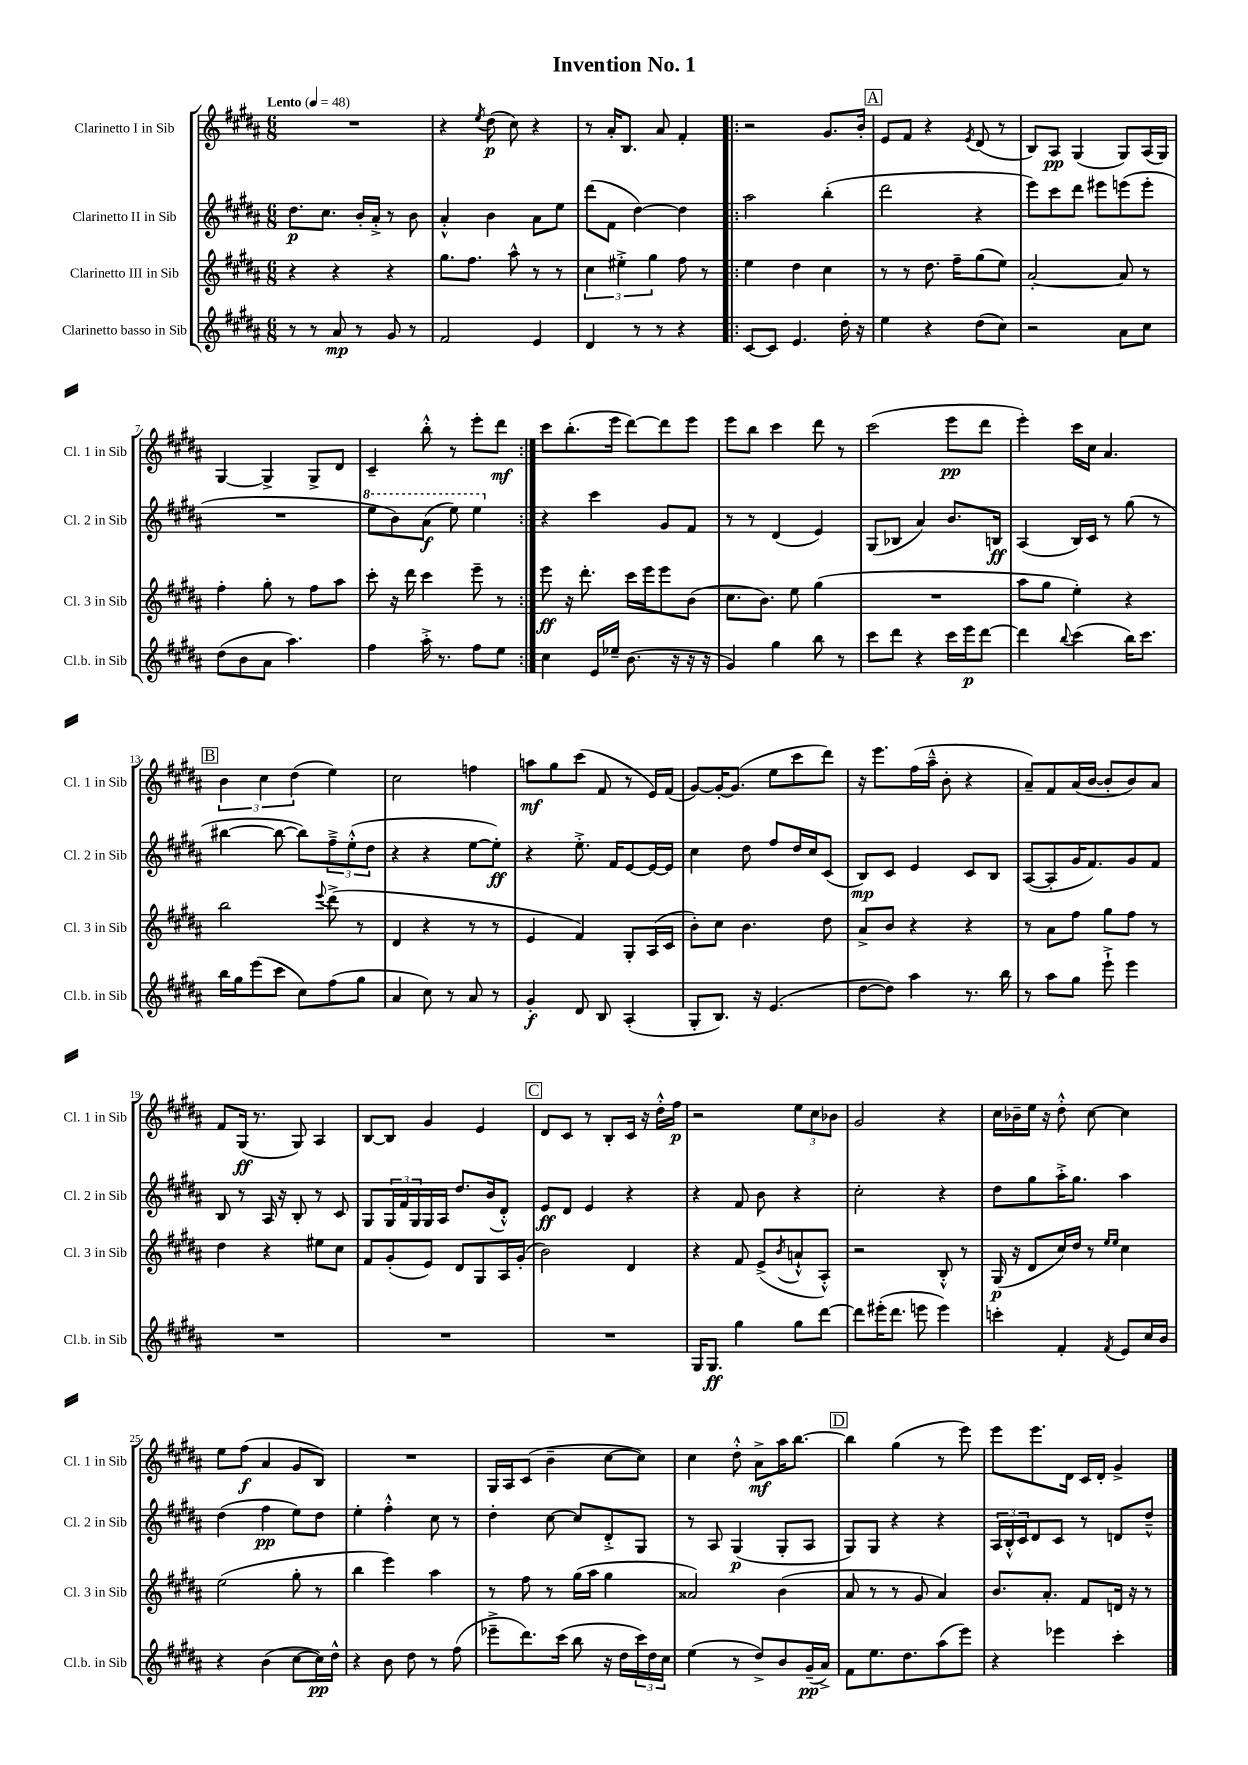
\header { title = "Invention No. 1" }
<<
\new StaffGroup <<
\new Staff = "s0" \with { instrumentName = "Clarinetto I in Sib" shortInstrumentName = "Cl. 1 in Sib" } {
    \clef treble \key b \major \numericTimeSignature \time 6/8 \tempo "Lento" 4 = 48
    R2. |
    r4 \acciaccatura { e''8 } dis''8\p( cis''8) r4 |
    r8 ais'16-. b8. ais'8 fis'4-. |
    \repeat volta 2 { r2 gis'8. b'16-. |
    \mark \markup { \box "A" } e'8 fis'8 r4 \acciaccatura { e'8 } dis'8( r8 |
    b8) ais8\pp gis4( gis8) ais16( gis16) |
    gis4~ gis4-> gis8-> dis'8 |
    cis'4-- b''8-.-^ r8 e'''8-. dis'''8\mf | }
    cis'''8 b''8.-.( e'''16 dis'''8~) dis'''8 e'''8 |
    e'''8 b''8 cis'''4 dis'''8 r8 |
    cis'''2( e'''8\pp dis'''8 |
    e'''4-.) cis'''16 cis''16 ais'4. |
    \mark \markup { \box "B" } \tuplet 3/2 { b'4 cis''4 dis''4( } e''4) |
    cis''2 f''4 |
    a''8\mf gis''8 cis'''8( fis'8 r8 e'16) fis'16( |
    gis'8~) gis'16~-. gis'8.( e''8 cis'''8 dis'''8) |
    r16 e'''8. fis''16( ais''16---^ b'8-. r4 |
    ais'8--) fis'8 ais'16( b'16~ b'8-. b'8) ais'8 |
    fis'8 gis16\ff( r8. gis8) ais4 |
    b8~ b8 gis'4 e'4 |
    \mark \markup { \box "C" } dis'8 cis'8 r8 b8-. cis'16 r16 dis''16-.-^ fis''16\p |
    r2 \tuplet 3/2 { e''8 cis''8 bes'8 } |
    gis'2 r4 |
    cis''16 bes'16-- e''16 r16 dis''8-.-^ cis''8~ cis''4 |
    e''8 fis''8\f( ais'4 gis'8 b8) |
    R2. |
    gis16 ais16 cis'8( b'4-- cis''8~ cis''8) |
    cis''4 dis''8-.-^ ais'8->\mf ais''16 b''8.~ |
    \mark \markup { \box "D" } b''4 gis''4( r8 e'''8) |
    e'''8 e'''8. dis'16 cis'16 dis'16-. gis'4-> \bar "|." |
}
\new Staff = "s1" \with { instrumentName = "Clarinetto II in Sib" shortInstrumentName = "Cl. 2 in Sib" } {
    \clef treble \key b \major \numericTimeSignature \time 6/8
    dis''8.\p cis''8. b'16-. ais'16-.-> r8 b'8 |
    ais'4-.-^ b'4 ais'8 e''8 |
    dis'''8( fis'8 dis''4~) dis''4 |
    \repeat volta 2 { ais''2 b''4-.( |
    \mark \markup { \box "A" } dis'''2 r4 |
    e'''8) cis'''8 dis'''8 eis'''8 e'''8( e'''8-. |
    R2. |
    \ottava #1 e'''8 b''8) ais''8\f( e'''8) e'''4 \ottava #0 | }
    r4 cis'''4 gis'8 fis'8 |
    r8 r8 dis'4( e'4) |
    gis8( bes8 ais'4) b'8. b16\ff |
    ais4( b16) cis'16 r8 gis''8( r8 |
    \mark \markup { \box "B" } bis''4~ bis''8~ bis''8) \tuplet 3/2 { fis''8---> e''8-.-^( dis''8 } |
    r4 r4 e''8~ e''8-.\ff) |
    r4 e''8.-.-> fis'16 e'8~ e'16~ e'16 |
    cis''4 dis''8 fis''8 dis''16 cis''16 cis'8( |
    b8\mp) cis'8 e'4 cis'8 b8 |
    ais8~( ais8-. gis'16 fis'8.) gis'8 fis'8 |
    b8 r8 ais16 r16 b8-. r8 cis'8 |
    gis8 \tuplet 3/2 { gis16 fis'16 gis16 } gis16 ais16 dis''8. b'16( dis'8-.-^) |
    \mark \markup { \box "C" } e'8\ff dis'8 e'4 r4 |
    r4 fis'8 b'8 r4 |
    cis''2-. r4 |
    dis''8 gis''8 ais''16-.-> gis''8. ais''4 |
    dis''4( fis''4\pp e''8) dis''8 |
    e''4-. fis''4-.-^ cis''8 r8 |
    dis''4-. cis''8~ cis''8 dis'8-.-> gis8 |
    r8 ais8 gis4\p( gis8-. ais8 |
    \mark \markup { \box "D" } gis8) gis8 r4 r4 |
    \tuplet 3/2 { ais16 b16-.-^ cis'16 } dis'8 cis'8 r8 d'8 dis''8---^ \bar "|." |
}
\new Staff = "s2" \with { instrumentName = "Clarinetto III in Sib" shortInstrumentName = "Cl. 3 in Sib" } {
    \clef treble \key b \major \numericTimeSignature \time 6/8
    r4 r4 r4 |
    gis''8. fis''8. ais''8-^ r8 r8 |
    \tuplet 3/2 { cis''4 eis''4-.-> gis''4 } fis''8 r8 |
    \repeat volta 2 { e''4 dis''4 cis''4 |
    \mark \markup { \box "A" } r8 r8 dis''8. fis''16-- gis''8( e''8) |
    ais'2~-. ais'8 r8 |
    fis''4-. gis''8-. r8 fis''8 ais''8 |
    cis'''8-. r16 dis'''16 cis'''4 e'''8-- r8 | }
    e'''8\ff r16 dis'''8.-. cis'''16 e'''16 e'''8 b'8( |
    cis''8. b'8.) e''8 gis''4( |
    R2. |
    ais''8 gis''8 e''4-.) r4 |
    \mark \markup { \box "B" } b''2 \appoggiatura { e'''8 } dis'''8->( r8 |
    dis'4 r4 r8 r8 |
    e'4 fis'4) gis8-. ais16( cis'16 |
    b'8-.) cis''8 b'4. dis''8 |
    ais'8-> b'8 r4 r4 |
    r8 ais'8 fis''8 gis''8 fis''8 r8 |
    dis''4 r4 eis''8 cis''8 |
    fis'8 gis'8-.( e'8) dis'8 gis8 ais16 gis'16-.( |
    \mark \markup { \box "C" } b'2) dis'4 |
    r4 fis'8 e'8->( \acciaccatura { b'8 } a'8-!-^ ais8-.-^) |
    r2 b8-.-^ r8 |
    gis16\p( r16 dis'8 cis''16) dis''16 r8 \grace { e''16 e''16 } cis''4 |
    e''2( gis''8-. r8 |
    b''4 e'''4) ais''4 |
    r8 fis''8 r8 gis''16( ais''16 gis''4 |
    aisis'2) b'4( |
    \mark \markup { \box "D" } ais'8 r8 r8 gis'8 ais'4) |
    b'8. ais'8.-. fis'8 d'16 r16 r8 \bar "|." |
}
\new Staff = "s3" \with { instrumentName = "Clarinetto basso in Sib" shortInstrumentName = "Cl.b. in Sib" } {
    \clef treble \key b \major \numericTimeSignature \time 6/8
    r8 r8 ais'8\mp r8 gis'8 r8 |
    fis'2 e'4 |
    dis'4 r8 r8 r4 |
    \repeat volta 2 { cis'8~ cis'8 e'4. dis''16-. r16 |
    \mark \markup { \box "A" } e''4 r4 dis''8( cis''8) |
    r2 ais'8 cis''8 |
    dis''8( b'8 ais'8 ais''4.) |
    fis''4 ais''16-.-> r8. fis''8 e''8 | }
    cis''4 e'16 ees''16-- b'8.( r16 r16 r16 |
    gis'4) gis''4 b''8 r8 |
    cis'''8 dis'''8 r4 cis'''16 e'''16\p dis'''8~ |
    dis'''4 \appoggiatura { b''8 } cis'''4( b''16) cis'''8. |
    \mark \markup { \box "B" } b''16 gis''16 e'''8( cis'''8 cis''8) fis''8( gis''8 |
    ais'4 cis''8) r8 ais'8 r8 |
    gis'4-.\f dis'8 b8 ais4-.( |
    gis8-. b8.) r16 e'4.( |
    dis''8~ dis''8) ais''4 r8. b''16 |
    r8 ais''8 gis''8 e'''8-!-> e'''4 |
    R2. |
    R2. |
    \mark \markup { \box "C" } R2. |
    gis16 gis8.\ff gis''4 gis''8 dis'''8~ |
    dis'''8 eis'''16-.( dis'''8. e'''8 e'''4) |
    c'''4-. fis'4-. \acciaccatura { fis'8 } e'8 cis''16 b'16 |
    r4 b'4( cis''8~ cis''16\pp) dis''16-^ |
    r4 b'8 dis''8 r8 fis''8( |
    ees'''8---> dis'''8.) cis'''16( b''8 r16 dis''16 \tuplet 3/2 { cis'''16) dis''16 cis''16 } |
    e''4( r8 dis''8->) b'8 gis'16--\pp( ais'16->) |
    \mark \markup { \box "D" } fis'8 e''8. dis''8. ais''8( e'''8) |
    r4 ees'''4 cis'''4-. \bar "|." |
}
>>
>>
